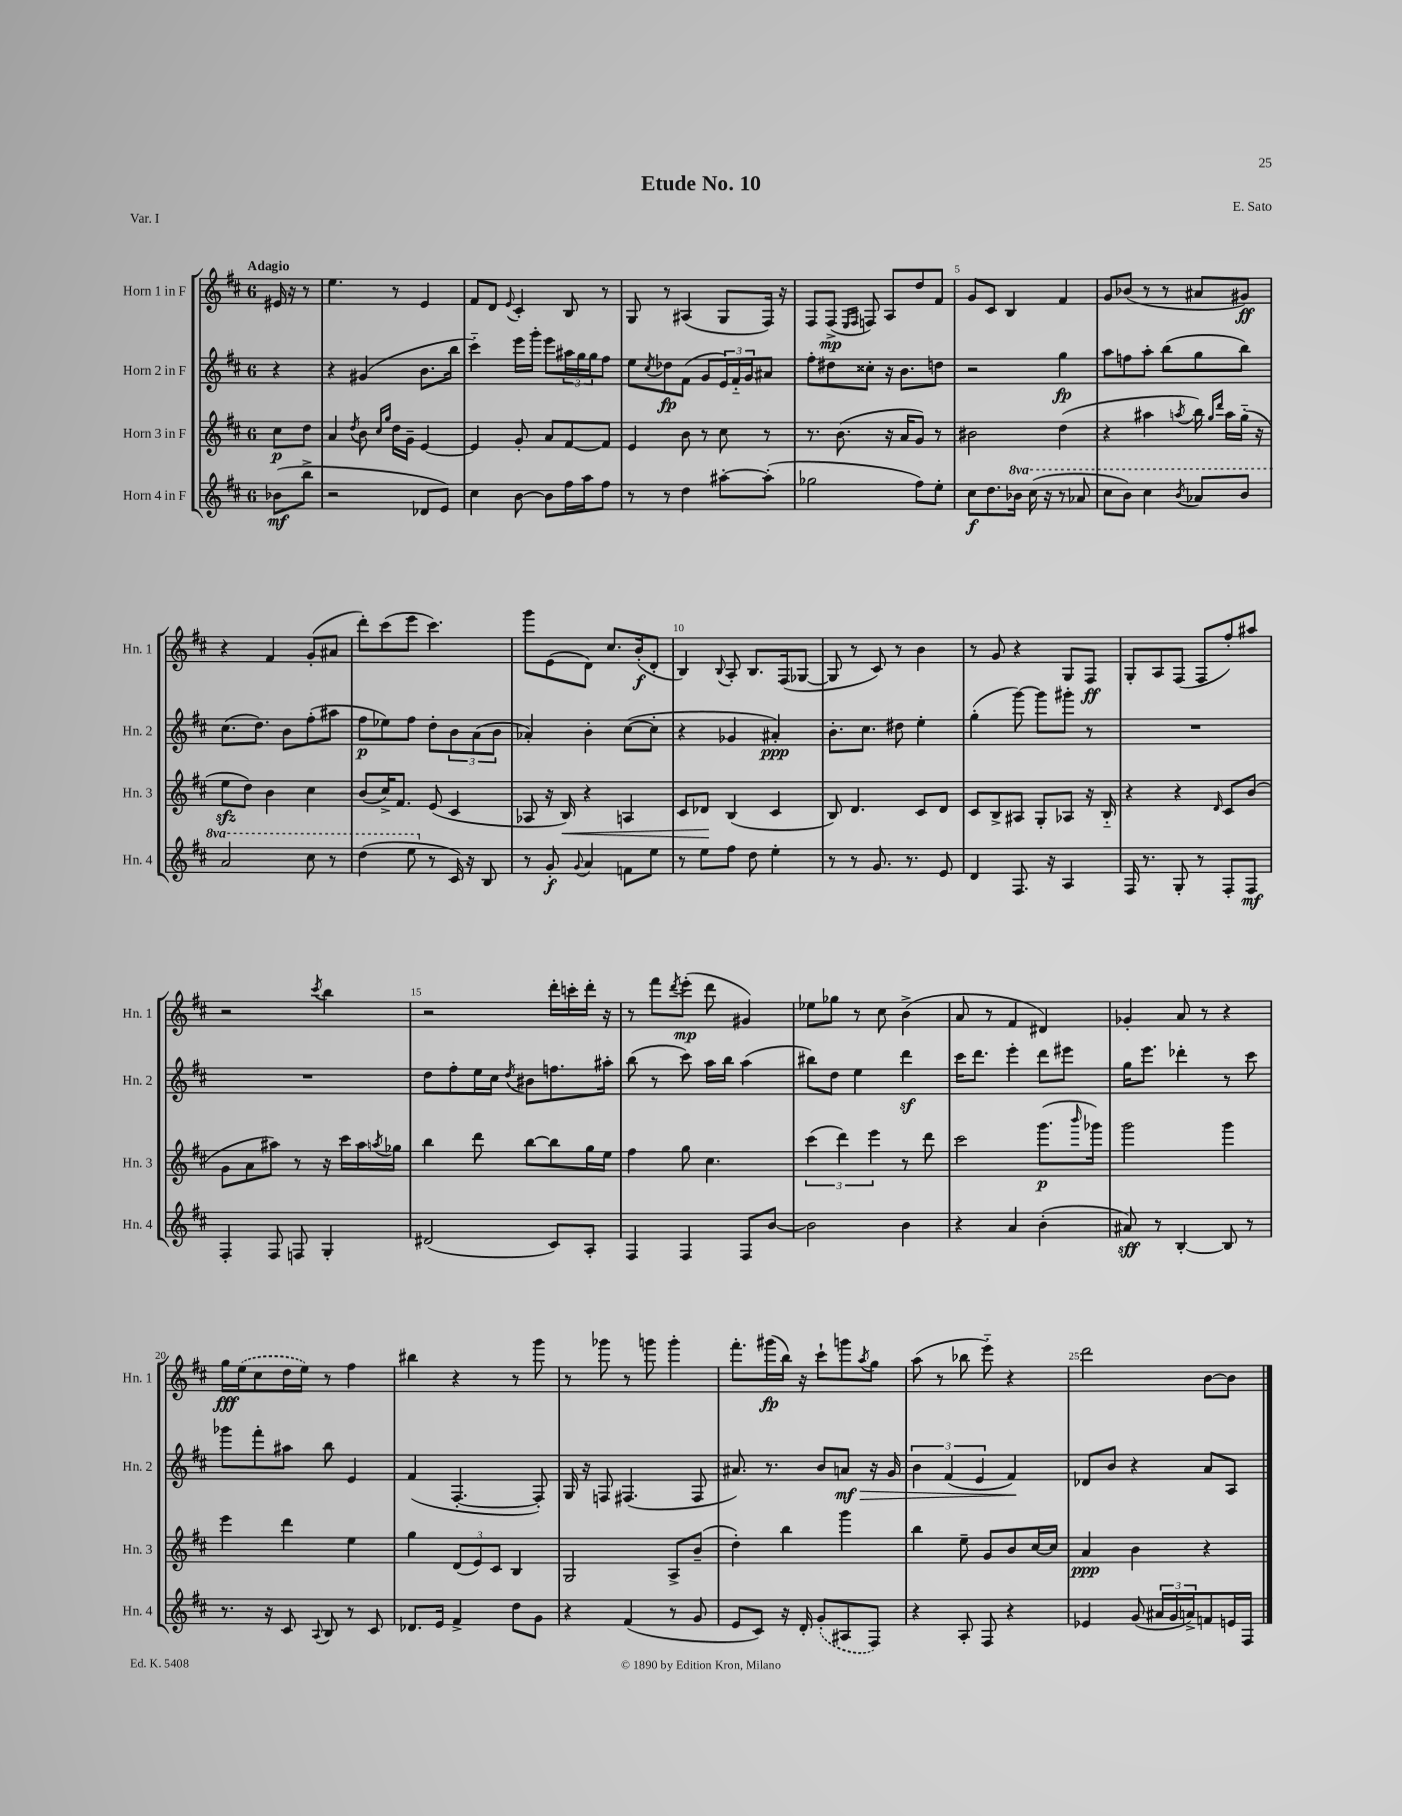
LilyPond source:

\header { title = "Etude No. 10" composer = "E. Sato" piece = "Var. I" }
<<
\new StaffGroup <<
\new Staff = "s0" \with { instrumentName = "Horn 1 in F" shortInstrumentName = "Hn. 1" } {
    \clef treble \key d \major \once \override Staff.TimeSignature.style = #'single-digit \time 6/8 \partial 4 \tempo "Adagio"
    eis'16 r16 r8 |
    e''4. r8 e'4 |
    fis'8 d'8 \appoggiatura { e'8 } cis'4-. b8 r8 |
    g8 r8 ais4( g8 fis16) r16 |
    fis8 fis8->\mp( \grace { e16 fis16 } f8) a8 d''8 fis'8 |
    g'8 cis'8 b4 fis'4 |
    g'8 bes'8( r8 r8 ais'8 gis'8\ff) |
    r4 fis'4 g'8-.( ais'8 |
    d'''8-.) cis'''8( e'''8 cis'''4.) |
    g'''8 e'8( d'8) cis''8. b'16-.\f( d'8-. |
    b4) \appoggiatura { b8 } a8-. b8. fis16( ges8~ |
    ges8 r8 cis'8) r8 b'4 |
    r8 g'8 r4 g8 fis8\ff |
    g8-. a8 fis8( fis8 fis''8-.) ais''8 |
    r2 \acciaccatura { cis'''8 } b''4 |
    r2 d'''16-. c'''16-. d'''16-. r16 |
    r8 fis'''8 \acciaccatura { d'''8 } e'''8-.\mp( d'''8 gis'4) |
    ees''8 ges''8 r8 cis''8 b'4->( |
    a'8 r8 fis'4 dis'4) |
    ges'4-. a'8 r8 r4 |
    g''16\fff \once \slurDashed e''16( cis''8 d''16 e''16) r8 fis''4 |
    bis''4 r4 r8 g'''8 |
    r8 ges'''8 r8 g'''8 g'''4-. |
    fis'''8.-. gis'''16\fp( b''16) r16 cis'''8-! g'''8 \acciaccatura { a''8 } g''8 |
    a''8( r8 bes''8 e'''8-_) r4 |
    d'''2 b'8~ b'8 \bar "|." |
}
\new Staff = "s1" \with { instrumentName = "Horn 2 in F" shortInstrumentName = "Hn. 2" } {
    \clef treble \key d \major \once \override Staff.TimeSignature.style = #'single-digit \time 6/8 \partial 4
    r4 |
    r4 gis'4( b'8. b''16 |
    cis'''4-_) e'''16 g'''16-. e'''8 \tuplet 3/2 { ais''16 g''16 g''16 } fis''8 |
    e''8 \acciaccatura { cis''8 } des''8\fp fis'8( g'8 \tuplet 3/2 { e'16) fis'16-_ g'16 } ais'8 |
    fis''8-. dis''8 cisis''8-. r16 b'8. d''8 |
    r2 g''4\fp |
    a''8 f''8 a''8-. b''8( g''8 b''8) |
    cis''8.( d''8.) b'8 fis''8-.( ais''8 |
    fis''8\p ees''8) fis''8 d''8-. \tuplet 3/2 { b'8 a'8( b'8 } |
    aes'4-.) b'4-. cis''8~( cis''8-. |
    r4 ges'4 ais'4-.\ppp) |
    b'8.-. cis''8. dis''8 e''4-. |
    g''4-.( g'''8~) g'''8 gis'''8-. r8 |
    R2. |
    R2. |
    d''8 fis''8-. e''16 cis''16 \acciaccatura { d''8 } bis'8 f''8. ais''16-. |
    b''8( r8 cis'''8) a''16 b''16 a''4( |
    bis''8) d''8 e''4 d'''4\sf |
    cis'''16 d'''8. e'''4-. d'''8 eis'''8 |
    g''16 e'''8. des'''4-. r8 cis'''8 |
    ges'''8 fis'''8-. ais''8 b''8 e'4 |
    fis'4( fis4.~-. fis8-.) |
    g16 r16 f8 fis4.( fis8 |
    ais'8.) r8. b'8 a'8\mf\> r16 g'16 |
    \tuplet 3/2 { b'4 fis'4( e'4 } fis'4\!) |
    des'8 b'8 r4 a'8 a8 \bar "|." |
}
\new Staff = "s2" \with { instrumentName = "Horn 3 in F" shortInstrumentName = "Hn. 3" } {
    \clef treble \key d \major \once \override Staff.TimeSignature.style = #'single-digit \time 6/8 \partial 4
    cis''8\p d''8 |
    a'4 \acciaccatura { d''8 } b'8 \grace { cis''16 g''16 } d''16 g'16-- e'4~ |
    e'4 g'8-. a'8 fis'8~ fis'8 |
    e'4 b'8 r8 cis''8 r8 |
    r8. b'8.( r16 a'16 g'8) r8 |
    bis'2 d''4( |
    r4 ais''4 \acciaccatura { a''8 } b''16) \grace { g''16 d'''16 } a''16 g''16-_( r16 |
    e''8\sfz d''8) b'4 cis''4 |
    b'8( cis''16->) fis'8. e'8( cis'4 |
    aes8 r16 b16\<) r4 a4 |
    cis'8 des'8\! b4( cis'4 |
    b8) d'4. cis'8 d'8 |
    cis'8 b8-> ais8 g8-. aes8 r16 b16-_ |
    r4 r4 \grace { d'16 } cis'8 b'8( |
    g'8 a'8 ais''8) r8 r16 cis'''16 ais''16 \acciaccatura { a''8 } ges''16 |
    b''4 d'''8 b''8~ b''8 g''16 e''16 |
    fis''4 g''8 cis''4. |
    \tuplet 3/2 { cis'''4( d'''4) e'''4 } r8 d'''8 |
    cis'''2 g'''8.\p( \grace { b'''16 } ges'''16) |
    g'''2 g'''4 |
    e'''4 d'''4 e''4 |
    g''4 \tuplet 3/2 { d'8( e'8) cis'8 } b4 |
    g2 a8-> b'8--( |
    d''4-.) b''4 g'''4 |
    b''4 e''8-- g'8 b'8 cis''16~ cis''16 |
    a'4\ppp b'4 r4 \bar "|." |
}
\new Staff = "s3" \with { instrumentName = "Horn 4 in F" shortInstrumentName = "Hn. 4" } {
    \clef treble \key d \major \once \override Staff.TimeSignature.style = #'single-digit \time 6/8 \set Staff.ottavationMarkups = #ottavation-simple-ordinals \partial 4
    bes'8\mf( b''8-> |
    r2 des'8 e'8) |
    cis''4 b'8~ b'8 fis''16 a''16 fis''8 |
    r8 r8 d''4 ais''8~-. ais''8-.( |
    ges''2 fis''8) e''8-. |
    cis''8\f d''8. \ottava #1 bes''16 cis'''16( r16 r8 aes''8 |
    cis'''8 b''8) cis'''4 \acciaccatura { b''8 } aes''8 b''8 |
    a''2 cis'''8 r8 |
    d'''4( e'''8 \ottava #0 r8 cis'16) r16 b8 |
    r8 g'8-.\f \appoggiatura { g'8 } a'4 f'8 e''8 |
    r8 e''8 fis''8 d''8 e''4-. |
    r8 r8 g'8. r8. e'8 |
    d'4 fis8. r16 a4 |
    fis16 r8. g8-. r8 fis8-. fis8\mf |
    fis4-. fis8 f8 g4-. |
    dis'2( cis'8) a8-. |
    fis4 fis4 fis8 b'8~ |
    b'2 b'4 |
    r4 a'4 b'4-.( |
    ais'8\sff) r8 b4~-. b8 r8 |
    r8. r16 cis'8 \appoggiatura { a8 } b8 r8 cis'8 |
    des'8. e'16 fis'4-> d''8 g'8 |
    r4 fis'4( r8 g'8 |
    e'8 cis'8) r16 d'16-. \once \slurDashed g'8-.( ais8 fis8) |
    r4 a8-. fis8 r4 |
    ees'4 g'8( \tuplet 3/2 { ais'16 g'16 a'16->) } f'8 e'16 fis16 \bar "|." |
}
>>
>>
\layout { \context { \Score \override BarNumber.break-visibility = ##(#f #t #t) barNumberVisibility = #(every-nth-bar-number-visible 5) } }
